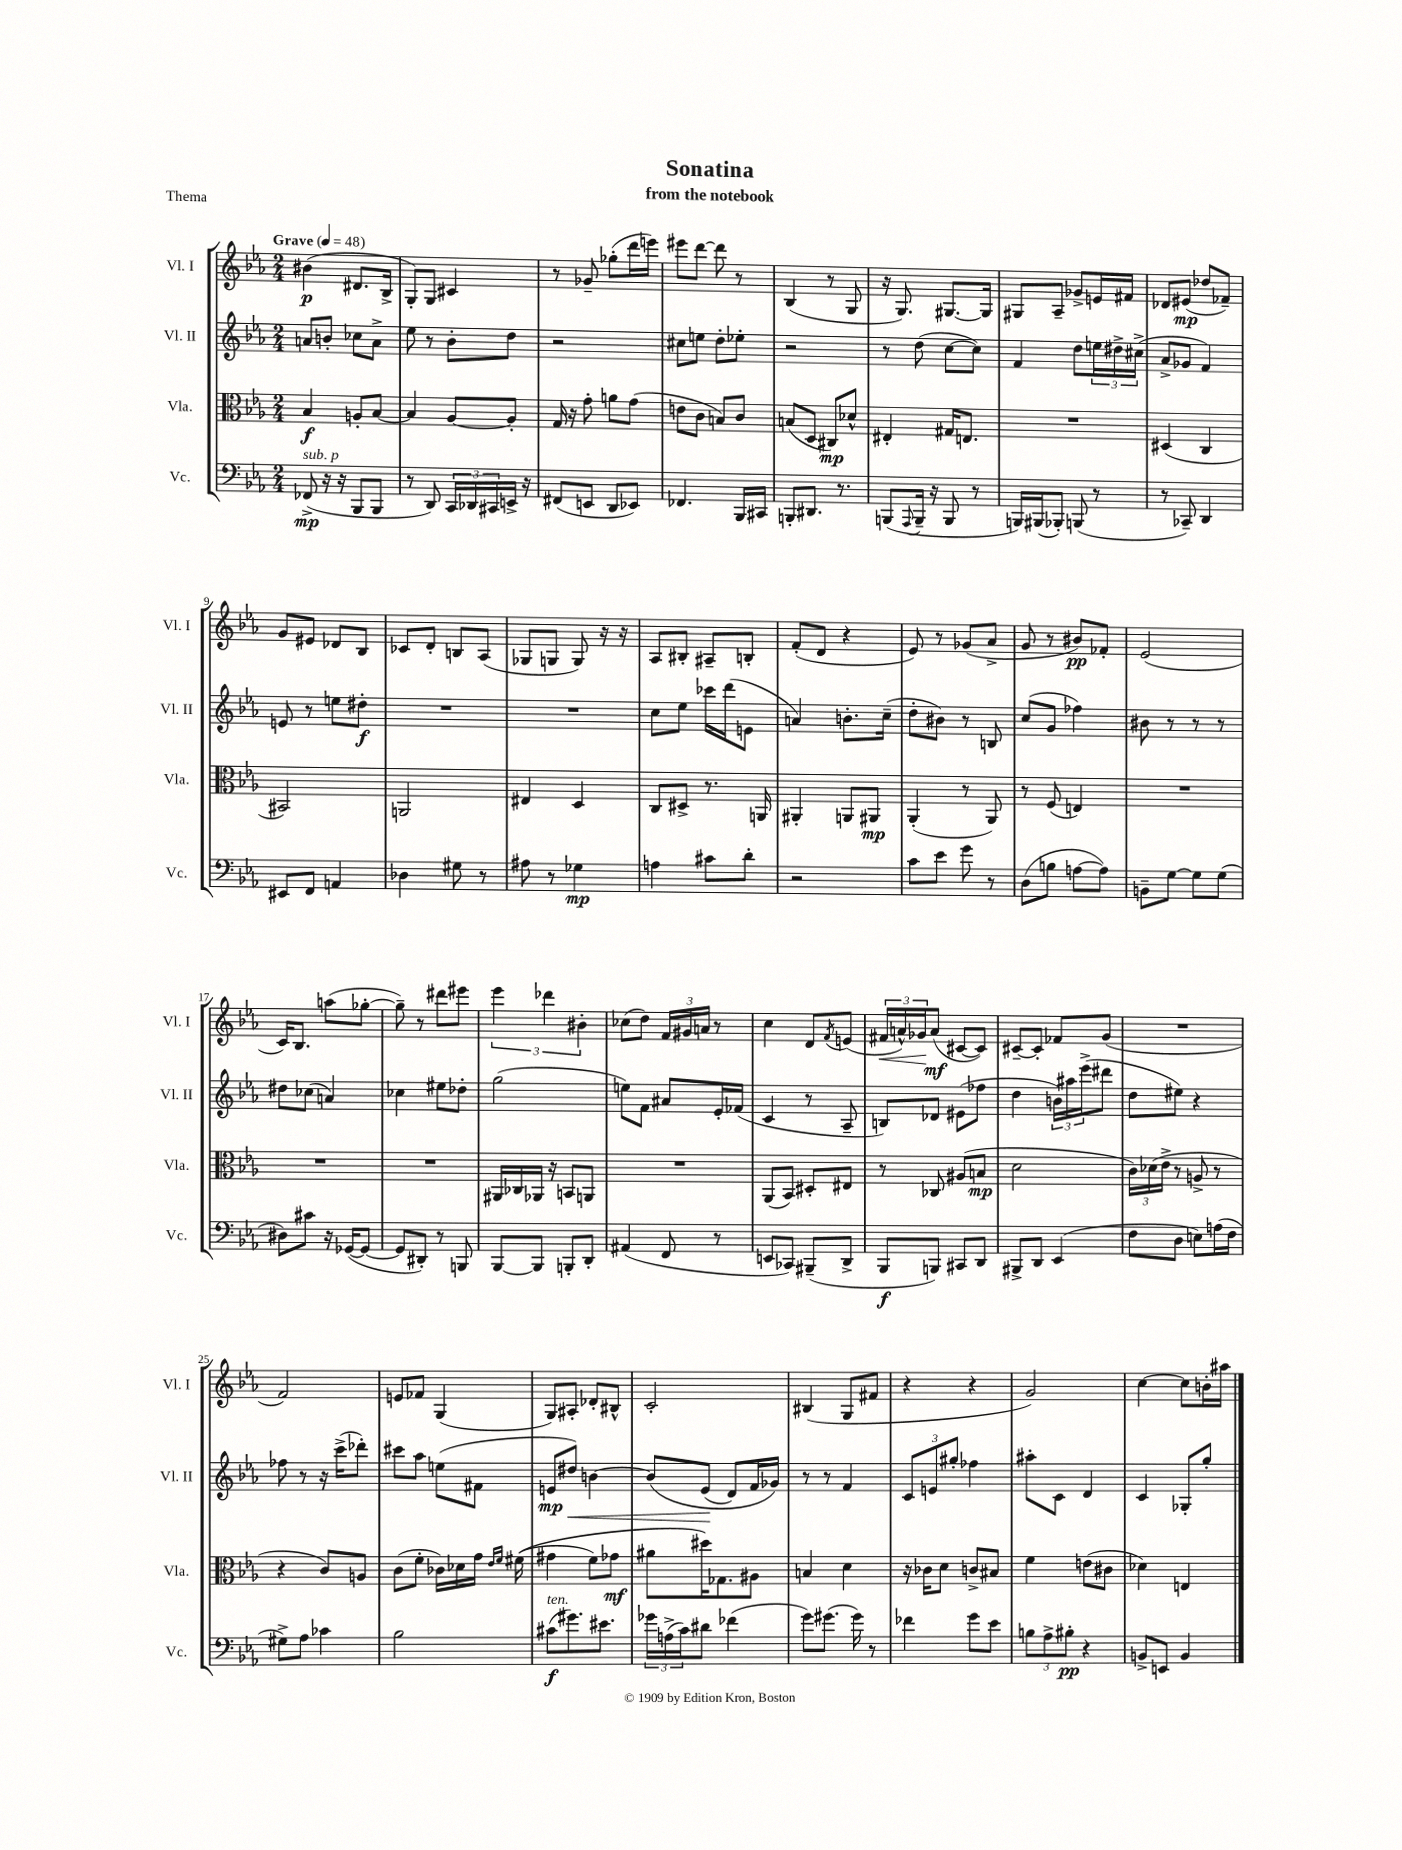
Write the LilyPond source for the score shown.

\header { title = "Sonatina" subtitle = "from the notebook" piece = "Thema" }
<<
\new StaffGroup <<
\new Staff = "s0" \with { instrumentName = "Vl. I" shortInstrumentName = "Vl. I" } {
    \clef treble \key ees \major \numericTimeSignature \time 2/4 \tempo "Grave" 4 = 48
    bis'4\p( dis'8. bes16-> |
    g8-.) g8 cis'4 |
    r8 ges'8-- ges''8-.( d'''16 e'''16) |
    eis'''8 d'''8~ d'''8 r8 |
    bes4( r8 g8 |
    r16 g8.) gis8.~ gis16 |
    gis8 aes8-- ges'8-> e'16 fis'16 |
    des'8 eis'8\mp( des''8 fes'8--) |
    g'8 eis'8 des'8 bes8 |
    ces'8 d'8-. b8 aes8( |
    ges8 g8 g8) r16 r16 |
    aes8 bis8-. ais8-- b8-. |
    f'8-.( d'8 r4 |
    ees'8) r8 ges'8( aes'8-> |
    g'8 r8 bis'8\pp) fes'8-. |
    ees'2( |
    c'16) bes8. a''8( ges''8~-. |
    ges''8--) r8 dis'''8 eis'''8 |
    \tuplet 3/2 { ees'''4 des'''4 bis'4-. } |
    ces''8( d''8) \tuplet 3/2 { f'16 gis'16 a'16 } r8 |
    c''4 d'8 \acciaccatura { f'8 } e'8( |
    \tuplet 3/2 { fis'16\< a'16-^) ges'16\! } a'8\mf( cis'8~ cis'8) |
    cis'8~-- cis'8-. fes'8 g'8( |
    R2 |
    f'2) |
    e'8 fes'8 g4( |
    g8) ais8-. des'8-. bis8-^ |
    c'2-. |
    bis4( g8 fis'8 |
    r4 r4 |
    g'2) |
    c''4~ c''8 b'16-. ais''16 \bar "|." |
}
\new Staff = "s1" \with { instrumentName = "Vl. II" shortInstrumentName = "Vl. II" } {
    \clef treble \key ees \major \numericTimeSignature \time 2/4
    a'8 b'8-. ces''8 a'8-> |
    ees''8 r8 bes'8-. d''8 |
    r2 |
    cis''8 e''8 d''8-. ees''8-. |
    r2 |
    r8 d''8( c''8~ c''8) |
    f'4 d''8 \tuplet 3/2 { e''16 dis''16-> cis''16->( } |
    aes'8-> ges'8 f'4) |
    e'8 r8 e''8 dis''8-.\f |
    R2 |
    R2 |
    c''8 ees''8 ces'''16 d'''16( e'8 |
    a'4) b'8.-. c''16--( |
    d''8-. bis'8) r8 b8 |
    c''8( g'8 fes''4) |
    bis'8 r8 r8 r8 |
    dis''8 ces''8( a'4) |
    ces''4 eis''8 des''8-. |
    g''2( |
    e''8) f'8 ais'8 ees'16-. fes'16( |
    c'4 r8 aes8-- |
    b8) des'8 eis'8( fes''8 |
    d''4 \tuplet 3/2 { b'16) ais''16 ees'''16->( } dis'''8 |
    d''8 eis''8) r4 |
    fes''8 r8 r16 c'''16->( des'''8-.) |
    cis'''8 aes''8 e''8( fis'8 |
    e'8\mp dis''8\<) b'4~ |
    b'8\( ees'8\!( d'8) f'16 ges'16\) |
    r8 r8 f'4 |
    \tuplet 3/2 { c'8 e'8 gis''8-. } fes''4 |
    ais''8-. c'8 d'4 |
    c'4 ges8-. g''8-. \bar "|." |
}
\new Staff = "s2" \with { instrumentName = "Vla." shortInstrumentName = "Vla." } {
    \clef alto \key ees \major \numericTimeSignature \time 2/4
    bes4\f a8-. bes8~ |
    bes4 aes8~ aes8-. |
    g16 r16 g'8-. a'8 g'8( |
    e'8 c'8 b8) c'8 |
    b8( d8 cis8\mp) des'8-^ |
    eis4-. gis16 e8. |
    R2 |
    dis4( c4 |
    bis,2) |
    a,2 |
    eis4 d4 |
    c8 dis8-> r8. a,16 |
    ais,4-. a,8 ais,8\mp |
    aes,4-.( r8 aes,8) |
    r8 f8( e4) |
    R2 |
    R2 |
    R2 |
    ais,16 ces16 aes,16 r16 b,8 a,8 |
    R2 |
    aes,8( bes,8) dis8-. eis8 |
    r8 ces8 ais8( b8\mp |
    d'2 |
    \tuplet 3/2 { c'16) des'16( ees'16-> } r8 a8-> r8 |
    r4 c'8) a8 |
    c'8( f'8-. ces'16) des'16 g'16 \grace { ees'16 f'16 } fis'16(\( |
    gis'4 f'8) ges'8\mf |
    ais'8 dis''16\) ges8. ais8 |
    b4 d'4 |
    r16 ces'16 d'8 c'8-> bis8 |
    f'4 e'8( cis'8 |
    des'4) e4 \bar "|." |
}
\new Staff = "s3" \with { instrumentName = "Vc." shortInstrumentName = "Vc." } {
    \clef bass \key ees \major \numericTimeSignature \time 2/4
    fes,8->\mp^\markup { \italic "sub. p" }( r16 r16 bes,,8 bes,,8 |
    r8 d,8) \tuplet 3/2 { c,16 des,16 cis,16 } e,16-> r16 |
    fis,8( e,8 d,8 ees,8) |
    fes,4. bes,,16 cis,16 |
    b,,8-. dis,8. r8. |
    b,,8( \appoggiatura { aes,,8 } b,,16-- r16 b,,8 r8 |
    b,,16) bis,,16( bes,,8-.) b,,8( r8 |
    r8 ces,8--) d,4 |
    eis,8 f,8 a,4 |
    des4 gis8 r8 |
    ais8 r8 ges4\mp |
    a4 cis'8 d'8-. |
    r2 |
    c'8 ees'8 g'8 r8 |
    d8( b8 a8~ a8) |
    b,8-- g8~ g8 g8( |
    dis8) cis'8 r16 ges,16~( ges,8~ |
    ges,8 dis,8-.) r8 b,,8 |
    bes,,8~ bes,,8 b,,8-. d,8-. |
    ais,4( f,8 r8 |
    e,8 ces,8) bis,,8--( d,8-> |
    bes,,8\f b,,8) cis,8 d,8 |
    bis,,8-> d,8 ees,4( |
    f8 d8 e8) a16( f16 |
    gis8->) aes8 ces'4 |
    bes2 |
    cis'8\f^\markup { \italic "ten." }( gis'8.) eis'8. |
    \tuplet 3/2 { ges'16 a16->( c'16) } dis'8 fes'4( |
    g'8) gis'8.( gis'16) r8 |
    fes'4 g'8 ees'8 |
    \tuplet 3/2 { b8 aes8-> bis8-.\pp } r4 |
    b,8-> e,8 b,4 \bar "|." |
}
>>
>>
